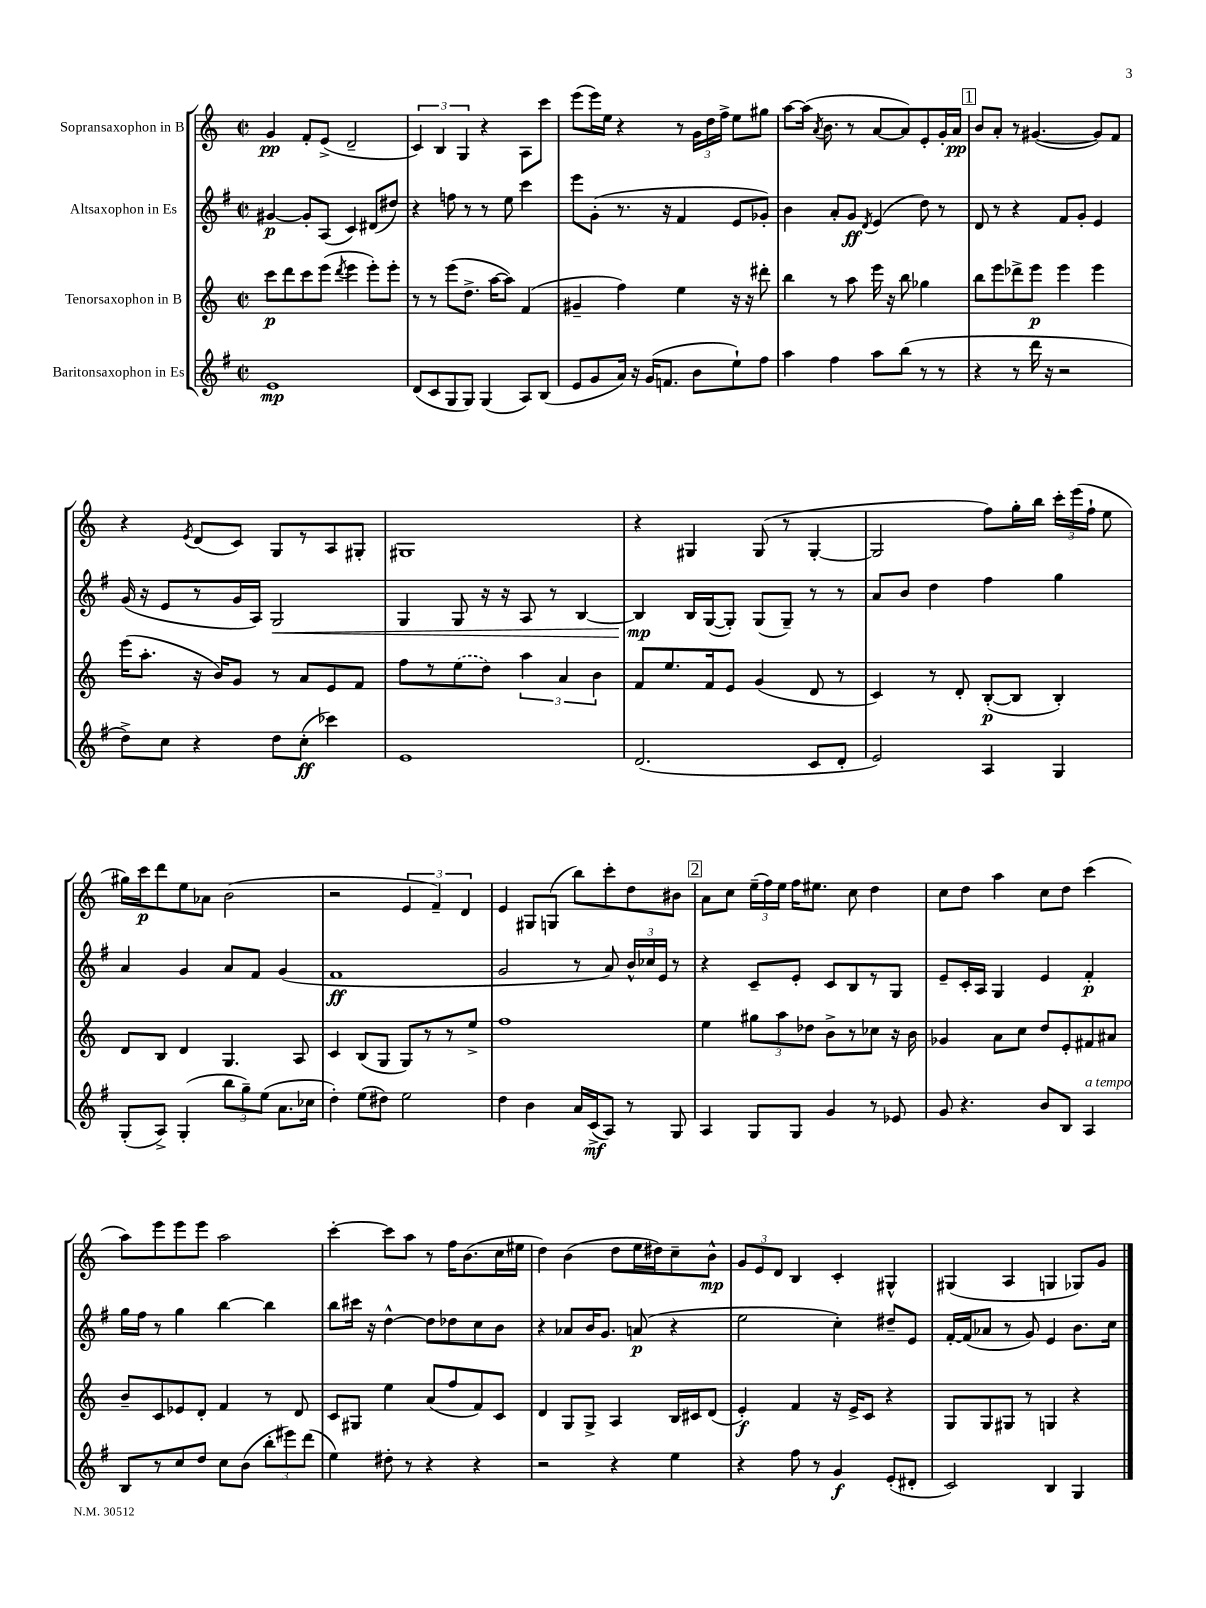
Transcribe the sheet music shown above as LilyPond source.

<<
\new StaffGroup <<
\new Staff = "s0" \with { instrumentName = "Sopransaxophon in B" } {
    \clef treble \key c \major \defaultTimeSignature \time 2/2
    \autoBeamOff g'4\pp f'8[-. e'8]->( d'2-- |
    \tuplet 3/2 { c'4) b4 g4 } r4 a8[ c'''8] |
    e'''8[( e'''16) e''16] r4 r8 \tuplet 3/2 { g'16[ d''16 f''16]-> } e''8[ gis''8] |
    a''8[~ a''16]( \acciaccatura { a'8 } b'8. r8 a'8[~ a'8) e'8-. g'16-. a'16]\pp |
    \mark \markup { \box "1" } b'8[ a'8]-. r8 gis'4.~( gis'8[) f'8] |
    r4 \acciaccatura { e'8 } d'8[( c'8]) g8[ r8 a8 gis8]-. |
    gis1 |
    r4 gis4 gis8( r8 gis4~-. |
    gis2 f''8[) g''16-. b''16] \tuplet 3/2 { c'''16[-. e'''16( f''16]-! } e''8 |
    gis''16[) c'''16\p d'''8 e''8 aes'8] b'2( |
    r2 \tuplet 3/2 { e'4 f'4--) d'4 } |
    e'4 gis8[ g8]( b''8[) c'''8-. d''8 bis'8] |
    \mark \markup { \box "2" } a'8[ c''8] \tuplet 3/2 { e''16[--( f''16) e''16] } f''16[ eis''8.] c''8 d''4 |
    c''8[ d''8] a''4 c''8[ d''8] c'''4( |
    a''8[) e'''8 e'''8 e'''8] a''2 |
    c'''4~-. c'''8[ a''8] r8 f''16[ b'8.( c''16 eis''16] |
    d''4) b'4( d''8[ e''16 dis''16) c''8-- b'8]-^\mp |
    \tuplet 3/2 { g'8[ e'8 d'8] } b4 c'4-. gis4-^ |
    gis4( a4 g4 ges8[) g'8] \bar "|." |
}
\new Staff = "s1" \with { instrumentName = "Altsaxophon in Es" } {
    \clef treble \key g \major \defaultTimeSignature \time 2/2
    \autoBeamOff gis'4~\p gis'8[-. a8]( c'4) dis'8[( dis''8]) |
    r4 f''8 r8 r8 e''8 c'''4 |
    e'''8[ g'8]-.( r8. r16 fis'4 e'8[ ges'8]-.) |
    b'4 a'8[-. g'8]\ff \acciaccatura { d'8 } e'4( d''8) r8 |
    \mark \markup { \box "1" } d'8 r8 r4 fis'8[ g'8]-. e'4 |
    g'16( r16 e'8[ r8 g'16 a16]) g2\< |
    g4 g8 r16 r16 a8 r8 b4~ |
    b4\mp\! b16[ g16~( g8]-.) g8[( g8]--) r8 r8 |
    a'8[ b'8] d''4 fis''4 g''4 |
    a'4 g'4 a'8[ fis'8] g'4( |
    fis'1\ff |
    g'2 r8 a'8) \tuplet 3/2 { b'16[-^ ces''16 e'16] } r8 |
    \mark \markup { \box "2" } r4 c'8[-- e'8]-. c'8[ b8 r8 g8] |
    e'8[-- c'16-. a16] g4 e'4 fis'4-.\p |
    g''16[ fis''16] r8 g''4 b''4~ b''4 |
    b''8[ cis'''16] r16 d''4~-^ d''8[ des''8 c''8 b'8] |
    r4 aes'8[ b'16 g'8.] a'8\p( r4 |
    e''2 c''4-.) dis''8[-- e'8] |
    fis'16[~-. fis'16( aes'8] r8 g'8) e'4 b'8.[ c''16] \bar "|." |
}
\new Staff = "s2" \with { instrumentName = "Tenorsaxophon in B" } {
    \clef treble \key c \major \defaultTimeSignature \time 2/2
    \autoBeamOff c'''8[\p d'''8 c'''8 e'''8]( \acciaccatura { d'''8 } e'''4 e'''8[-.) e'''8]-. |
    r8 r8 e'''8[( d''8.]-> a''16[~ a''8]) f'4( |
    gis'4-- f''4) e''4 r16 r16 dis'''8-. |
    b''4 r8 a''8 e'''16 r16 b''8 ges''4 |
    \mark \markup { \box "1" } b''8[ e'''8 des'''8-> e'''8]\p e'''4 e'''4 |
    e'''16[( a''8.]-. r16 b'16[) g'8] r8 a'8[ e'8 f'8] |
    f''8[ r8 \once \slurDashed e''8( d''8]) \tuplet 3/2 { a''4 a'4 b'4 } |
    f'8[ e''8. f'16 e'8] g'4( d'8 r8 |
    c'4) r8 d'8-. b8[~-.\p( b8] b4-.) |
    d'8[ b8] d'4 g4. a8 |
    c'4 b8[( g8] g8[) r8 r8 e''8]-> |
    f''1 |
    \mark \markup { \box "2" } e''4 \tuplet 3/2 { gis''8[ a''8 des''8] } b'8[-> r8 ces''8] r16 b'16 |
    ges'4 a'8[ c''8] d''8[ e'8-. fis'8 ais'8] |
    b'8[-- c'8 ees'8 d'8]-. f'4 r8 d'8 |
    c'8[ gis8] e''4 a'8[( f''8 f'8) c'8] |
    d'4 g8[ g8]-> a4 b16[ cis'16 d'8]( |
    e'4-.\f) f'4 r16 e'16[-> c'8] r4 |
    g8[ g8 gis8] r8 g4 r4 \bar "|." |
}
\new Staff = "s3" \with { instrumentName = "Baritonsaxophon in Es" } {
    \clef treble \key g \major \defaultTimeSignature \time 2/2
    \autoBeamOff e'1\mp |
    d'8[( c'8 g8 g8]) g4( a8[) b8]( |
    e'8[ g'8 a'16]) r16 g'16[( f'8.] b'8[ e''8-!) fis''8] |
    a''4 fis''4 a''8[ b''8]( r8 r8 |
    \mark \markup { \box "1" } r4 r8 d'''16 r16 r2 |
    d''8[->) c''8] r4 d''8[ c''8]-.\ff( ces'''4) |
    e'1 |
    d'2.( c'8[ d'8]-. |
    e'2) a4 g4 |
    g8[-.( a8]->) g4-.( \tuplet 3/2 { b''8[ g''8--) e''8]( } a'8.[ ces''16] |
    d''4-.) e''8[( dis''8]) e''2 |
    d''4 b'4 a'16[ c'16->\mf( a8]) r8 g8 |
    \mark \markup { \box "2" } a4 g8[ g8] g'4 r8 ees'8 |
    g'8 r4. b'8[ b8] a4^\markup { \italic "a tempo" } |
    b8[ r8 c''8 d''8] c''8[ b'8]( \tuplet 3/2 { b''8[-. eis'''8) d'''8]( } |
    e''4) dis''8-. r8 r4 r4 |
    r2 r4 e''4 |
    r4 fis''8 r8 g'4\f e'8[-.( dis'8]-. |
    c'2) b4 g4 \bar "|." |
}
>>
>>
\layout { \context { \Score \remove "Bar_number_engraver" } }
